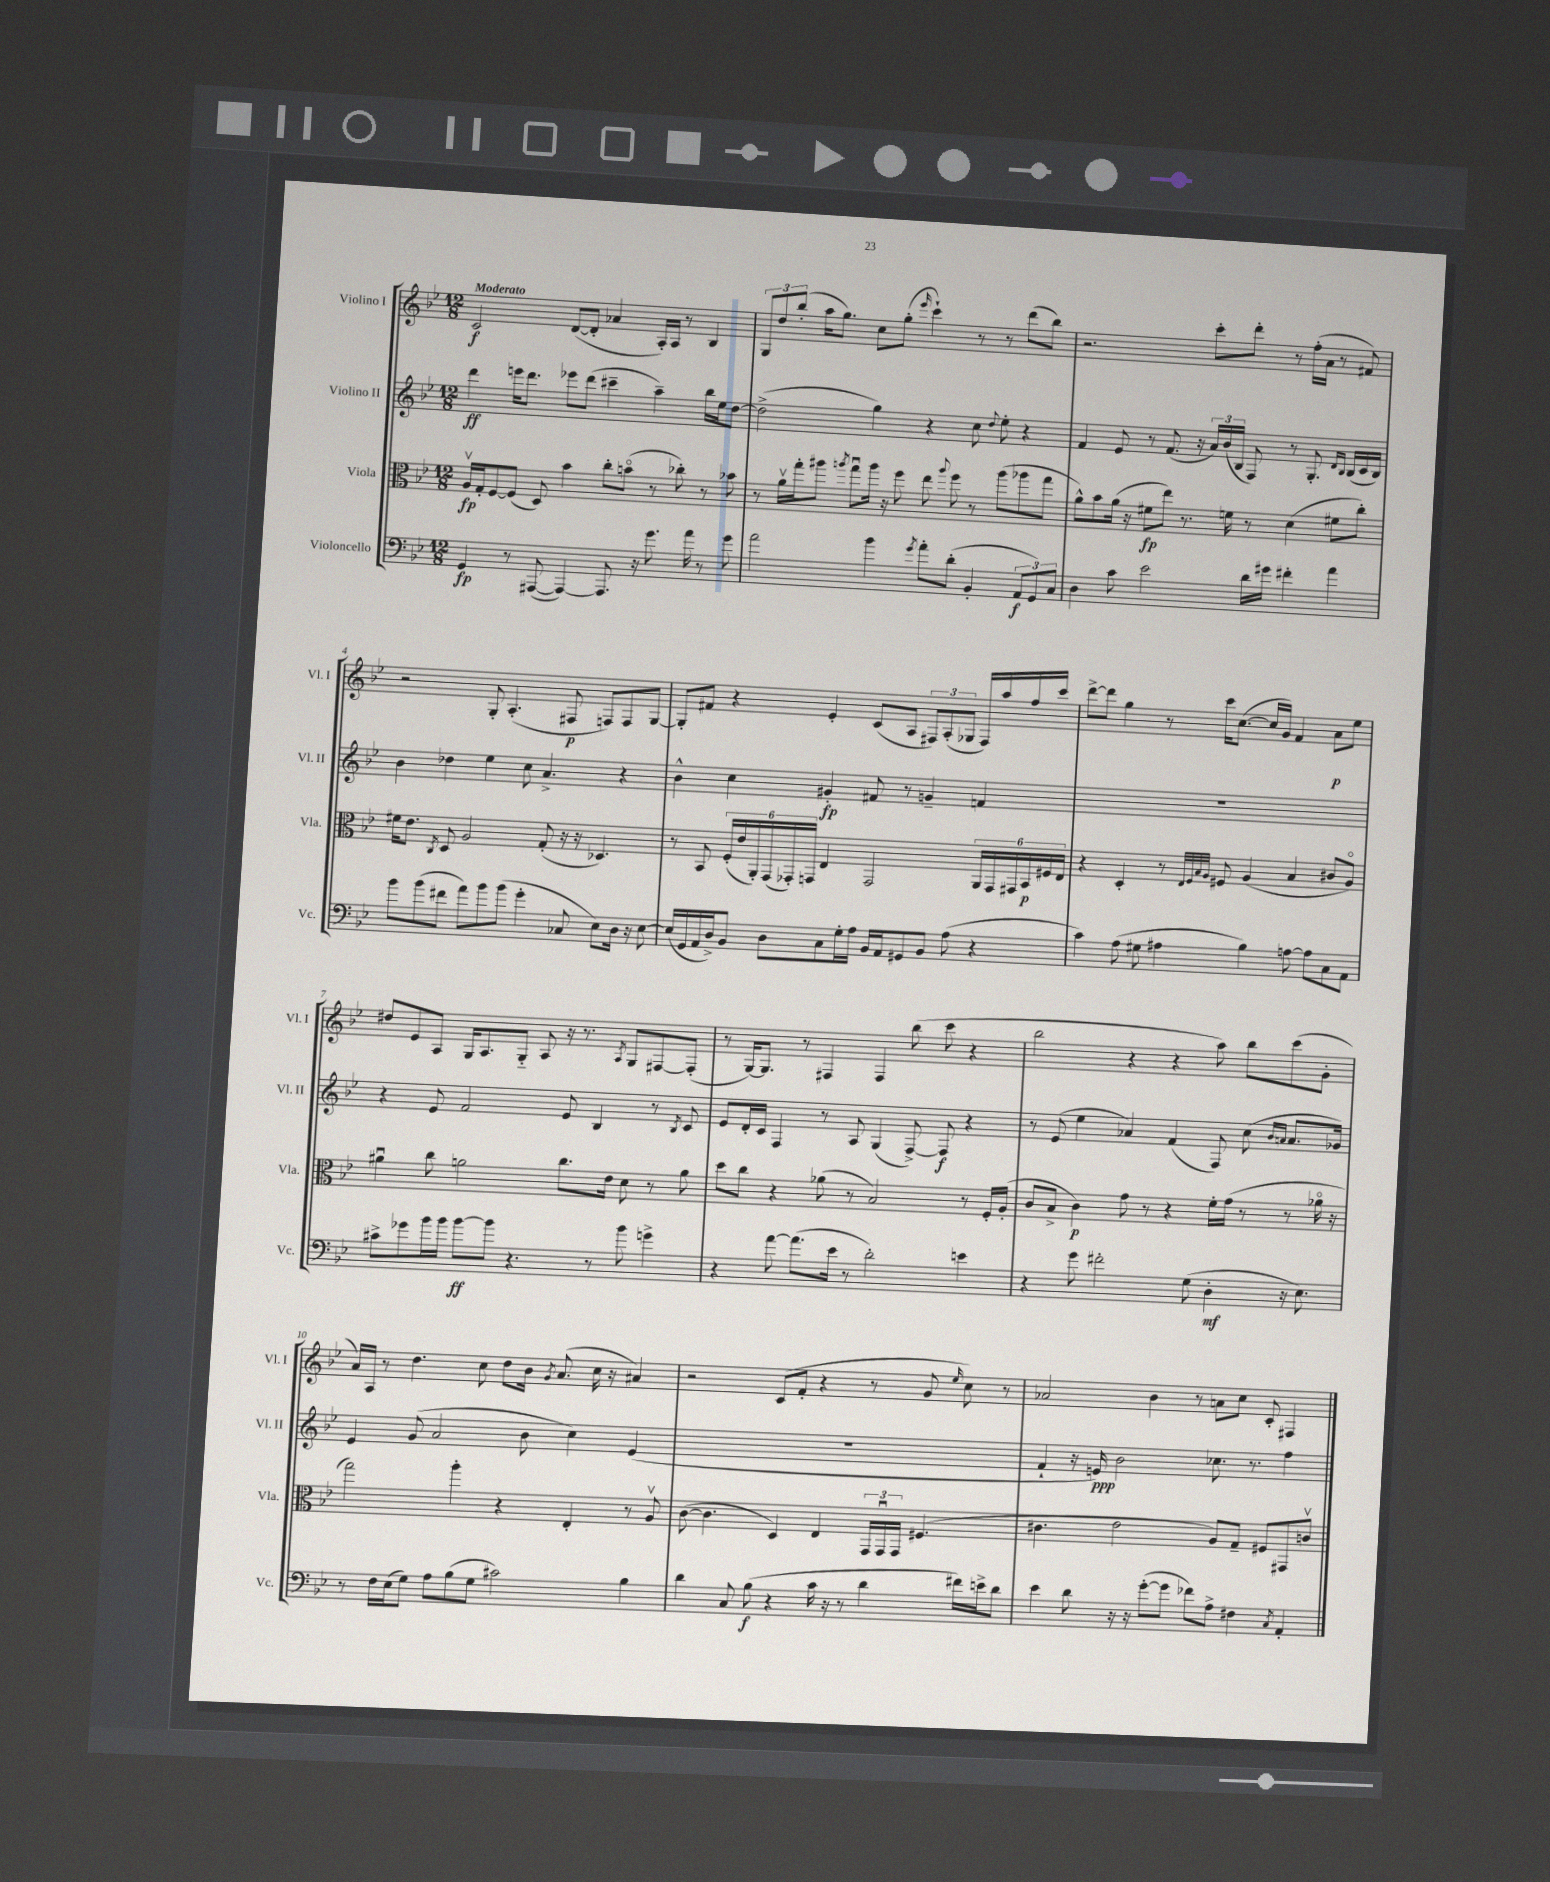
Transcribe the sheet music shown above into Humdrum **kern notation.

**kern	**dynam	**kern	**dynam	**kern	**dynam	**kern	**dynam
*part4	*part4	*part3	*part3	*part2	*part2	*part1	*part1
*staff4	*staff4	*staff3	*staff3	*staff2	*staff2	*staff1	*staff1
*I"Violoncello	*	*I"Viola	*	*I"Violino II	*	*I"Violino I	*
*I'Vc.	*	*I'Vla.	*	*I'Vl. II	*	*I'Vl. I	*
*clefF4	*	*clefC3	*	*clefG2	*	*clefG2	*
*k[b-e-]	*	*k[b-e-]	*	*k[b-e-]	*	*k[b-e-]	*
*M12/8	*	*M12/8	*	*M12/8	*	*M12/8	*
=1	=1	=1	=1	=1	=1	=1	=1
!	!	!	!	!	!	!LO:TX:a:B:t=Moderato	!
4GG/	fp	16Av/LL	fp	4ddd\	ff	2c/	f
.	.	16G'/J	.	.	.	.	.
.	.	[8F/	.	.	.	.	.
8r	.	(8F/J]	.	16eeen\KL	.	.	.
.	.	.	.	8.ddd\J	.	.	.
([8AAA#X/	.	8D/)	.	.	.	.	.
4AAA#/_)	.	4b-\	.	8eee-X\L	.	([8d/L	.
.	.	.	.	(8ddd\J	.	8d'/J]	.
8.AAA#/]	.	8cc'\L	.	4ccc#X~\	.	4a-X/	.
.	.	(8bn\J	.	.	.	.	.
16r	.	.	.	.	.	.	.
8.g\	.	8r	.	4aa~\)	.	16A'/LL)	.
.	.	.	.	.	.	16A/JJ	.
.	.	8cc-X'\)	.	.	.	8r	.
16a\	.	.	.	.	.	.	.
8r	.	8r	.	16bb-\LL	.	4B-/	.
.	.	.	.	16ee-\J	.	.	.
8g\	.	8b-X\	.	[8dd\J	.	.	.
=2	=2	=2	=2	=2	=2	=2	=2
2a\	.	8r	.	(2dd^\]	.	12G/L	.
.	.	.	.	.	.	12dd/	.
.	.	16av\LL	.	.	.	.	.
.	.	.	.	.	.	(12bb-'/J	.
.	.	16gg'\J	.	.	.	.	.
.	.	8aa#X\J	.	.	.	16aa\KL	.
.	.	.	.	.	.	8.gg\J)	.
.	.	8qaan/	.	.	.	.	.
.	.	8ggu\L	.	.	.	.	.
4b-\	.	16aa\Jk	.	4gg\)	.	8cc\L	.
.	.	16r	.	.	.	.	.
.	.	8ff\	.	.	.	(8gg'\J	.
8qg/	.	.	.	.	.	16qqeee-/	.
8a'\L	.	8ee-\	.	4r	.	4ccc`\)	.
.	.	8qqaa/	.	.	.	.	.
(8d'\J	.	8ff\	.	.	.	.	.
4BB-'/	.	8r	.	8cc\	.	8r	.
.	.	.	.	8qqdd/	.	.	.
.	.	(8aa\L	.	8ee-'\	.	8r	.
12AA/L	f	8aa-X\	.	4r	.	(8ddd\L	.
12GG/)	.	.	.	.	.	.	.
.	.	8gg\J	.	.	.	8bb-\J)	.
12C/J	.	.	.	.	.	.	.
=3	=3	=3	=3	=3	=3	=3	=3
4D\	.	8a^^\L)	.	4f/	.	2.r	.
.	.	8b-\	.	.	.	.	.
8c\	.	(16a\Jk	.	8e-/	.	.	.
.	.	16r	.	.	.	.	.
2e-\	.	8f#X\L	fp	8r	.	.	.
.	.	8ee-\J)	.	(8.f/	.	.	.
.	.	8.r	.	.	.	.	.
.	.	.	.	16r	.	.	.
.	.	.	.	24a/LL)	.	8ccc'\L	.
.	.	.	.	(24b-/	.	.	.
.	.	16fn\	.	.	.	.	.
.	.	.	.	24B-/JJ	.	.	.
16d\LL	.	8r	.	8F/)	.	8ddd'\J	.
16g#X\JJ	.	.	.	.	.	.	.
4f#X'\	.	(4d\	.	8r	.	8r	.
.	.	.	.	8.G'/	.	(16ff'\LL	.
.	.	.	.	.	.	16a\JJ	.
4a\	.	8f#X\L	.	.	.	8r	.
.	.	.	.	16qqd/LL	.	.	.
.	.	.	.	16qqB-/JJ	.	.	.
.	.	.	.	(16B-/LL	.	.	.
.	.	8cc'\J)	.	16c/	.	8f#X/)	.
.	.	.	.	16B-/JJ)	.	.	.
!!LO:LB:g=z
=4	=4	=4	=4	=4	=4	=4	=4
8b-\L	.	16f#X\KL	.	4b-\	.	2r	.
.	.	8.e-\J	.	.	.	.	.
(8b-\	.	.	.	.	.	.	.
.	.	8qC/	.	.	.	.	.
8f#X\J	.	8D/	.	4dd-X\	.	.	.
8a\L)	.	2A/	.	.	.	.	.
8b-\	.	.	.	4ee-\	.	8G'/	.
(8b-\J	.	.	.	.	.	(4.A'/	.
4g'\	.	.	.	8cc\	.	.	.
.	.	(8G'/	.	4.a^/	.	.	.
8C-X/	.	16r	.	.	.	8F#X/	p
.	.	16r	.	.	.	.	.
8E-\L)	.	4.D-X/)	.	.	.	8Fn/L)	.
16D\Jk	.	.	.	4r	.	8F/	.
16r	.	.	.	.	.	.	.
[8E-\	.	.	.	.	.	[8G/J	.
=5	=5	=5	=5	=5	=5	=5	=5
(16E-/LL]	.	8r	.	4b-^^\	.	8G'/L]	.
16GG/	.	.	.	.	.	.	.
16AA/	.	8BB-/	.	.	.	8f#X/J	.
16D^/J)	.	.	.	.	.	.	.
8BB-/J	.	(24F'/LL	.	4cc\	.	4r	.
.	.	24e-/	.	.	.	.	.
.	.	24AA'/)	.	.	.	.	.
8D\L	.	(24GG/	.	.	.	.	.
.	.	24GG-X'/)	.	.	.	.	.
.	.	24GGn/JJ	.	.	.	.	.
8C\	.	4E-/	.	4g#X'/	fp	4e-'/	.
16G'\L	.	.	.	.	.	.	.
16A\JJ	.	.	.	.	.	.	.
16BB-/LL	.	2GG/	.	8f#X/	.	(8c/L	.
16AA/J	.	.	.	.	.	.	.
8GG#X/	.	.	.	8r	.	8A/J	.
8BB-/J	.	.	.	4gn~/	.	12F#X/L)	.
.	.	.	.	.	.	(12A'/	.
(8A\	.	.	.	.	.	.	.
.	.	.	.	.	.	12G-X/J	.
4r	.	24AA/LL	.	4fn/	.	16F#/LL)	.
.	.	24GG/	.	.	.	.	.
.	.	.	.	.	.	16aa/	.
.	.	24GG#X/	.	.	.	.	.
.	.	24BB-/	p	.	.	16ff/	.
.	.	24F#X/	.	.	.	.	.
.	.	.	.	.	.	16ccc/JJ	.
.	.	24E-/JJ	.	.	.	.	.
=6	=6	=6	=6	=6	=6	=6	=6
4c\)	.	4r	.	1.r	.	[8ddd^\L	.
.	.	.	.	.	.	8ddd\J]	.
(8A\	.	4D'/	.	.	.	4gg\	.
8G#X\	.	.	.	.	.	.	.
4A#X\	.	8r	.	.	.	8r	.
.	.	32qqE-/LLL	.	.	.	.	.
.	.	32qqF/	.	.	.	.	.
.	.	32qqB-/	.	.	.	.	.
.	.	32qqA/JJJ	.	.	.	.	.
.	.	8F#X/	.	.	.	16ccc\KL	.
.	.	.	.	.	.	([8.cc\J	.
4B-\)	.	(4A/	.	.	.	.	.
.	.	.	.	.	.	16cc/LL]	.
.	.	.	.	.	.	16g/JJ)	.
[8An\	.	4B-/	.	.	.	4f/	.
8A\L]	.	.	.	.	.	.	.
8C\	.	8c#X/L	.	.	.	8a\L	p
8AA\J	.	8A/J)	.	.	.	8ee-\J	.
!!LO:LB:g=z
=7	=7	=7	=7	=7	=7	=7	=7
8c#X^\L	.	4a#Xu\	.	4r	.	8dd#X/L	.
8g-X\	.	.	.	.	.	8e-/	.
16b-\L	.	8cc\	.	8e-/	.	8A/J	.
16b-\JJ	.	.	.	.	.	.	.
[8b-\L	ff	2an\	.	2f/	.	16G/KL	.
.	.	.	.	.	.	8.A/	.
8b-\J]	.	.	.	.	.	.	.
4.r	.	.	.	.	.	8G/J	.
.	.	.	.	.	.	8A/	.
.	.	8.cc\L	.	8e-/	.	16r	.
.	.	.	.	.	.	8.r	.
8r	.	.	.	4B-/	.	.	.
.	.	16e-\Jk	.	.	.	.	.
.	.	.	.	.	.	8qA/	.
8b-\	.	8d\	.	.	.	8G/L	.
4gn^\	.	8r	.	8r	.	[8F#X/	.
.	.	.	.	8qB-/	.	.	.
.	.	8a\	.	8c/	.	(8F#'/J]	.
=8	=8	=8	=8	=8	=8	=8	=8
4r	.	8dd\L	.	8e-/L	.	8r	.
.	.	8cc\J	.	16d'/L	.	[16G/KL)	.
.	.	.	.	16c/JJ	.	8.G/J]	.
[8a\	.	4r	.	4F/	.	.	.
(8.a\L]	.	.	.	.	.	8r	.
.	.	(8a-X\	.	8r	.	4F#X/	.
16e-\Jk	.	.	.	.	.	.	.
8r	.	8r	.	8A/	.	.	.
2d'\)	.	2B-/)	.	(4G/	.	4F#/	.
.	.	.	.	[8F^/)	.	(8bb-\	.
.	.	.	.	8F/]	f	8ccc\	.
4en\	.	8r	.	4r	.	4r	.
.	.	16F'/LL	.	.	.	.	.
.	.	(16A'/JJ	.	.	.	.	.
=9	=9	=9	=9	=9	=9	=9	=9
4r	.	8c/L	.	8r	.	2bb-\	.
.	.	8B-^/J	.	(8e-/	.	.	.
8g\	.	4c\)	p	4ee-\	.	.	.
2f#X'\	.	.	.	.	.	.	.
.	.	8g\	.	4a-X/)	.	4r	.
.	.	8r	.	.	.	.	.
.	.	4r	.	(4f/	.	4r	.
(8G\	.	.	.	.	.	.	.
4D'\	mf	16f'\LL	.	8F/)	.	8aa\)	.
.	.	(16g\JJ	.	.	.	.	.
.	.	8r	.	(8cc\	.	8bb-\L	.
.	.	.	.	16qqb-/LL	.	.	.
.	.	.	.	16qqan/JJ	.	.	.
16r	.	8r	.	8.a/L	.	(8ccc\	.
8.E-\)	.	.	.	.	.	.	.
.	.	16a-X\	.	.	.	8g'\J	.
.	.	16r	.	16g-X/Jk)	.	.	.
!!LO:LB:g=z
=10	=10	=10	=10	=10	=10	=10	=10
8r	.	2gg\)	.	4e-/	.	16a/LL)	.
.	.	.	.	.	.	16A/JJ	.
16F\LL	.	.	.	.	.	8r	.
(16E-\J	.	.	.	.	.	.	.
8G\J)	.	.	.	(8g/	.	4.dd\	.
8A\L	.	.	.	2a/	.	.	.
(8B-\	.	4aa'\	.	.	.	.	.
8G\J	.	.	.	.	.	8cc\	.
2c#X\)	.	4r	.	.	.	8dd\L	.
.	.	.	.	8b-\	.	16b-\Jk	.
.	.	.	.	.	.	8qg/	.
.	.	.	.	.	.	(8.a/	.
.	.	4E-'/	.	4cc\)	.	.	.
.	.	.	.	.	.	16cc\	.
.	.	.	.	.	.	16r	.
4B-\	.	8r	.	(4e-/	.	4a#X/)	.
.	.	8Av/	.	.	.	.	.
=11	=11	=11	=11	=11	=11	=11	=11
4d\	.	([8c\	.	1.r	.	2r	.
.	.	4.c\]	.	.	.	.	.
8C/	.	.	.	.	.	.	.
(8B-\	f	.	.	.	.	.	.
4r	.	4D/)	.	.	.	(8c/L	.
.	.	.	.	.	.	8f'/J	.
16c\	.	4E-/	.	.	.	4r	.
16r	.	.	.	.	.	.	.
8r	.	.	.	.	.	.	.
4d\	.	24GG/LL	.	.	.	8r	.
.	.	24GGu/	.	.	.	.	.
.	.	24GG/JJ	.	.	.	.	.
.	.	(4.F#X/	.	.	.	8g/	.
.	.	.	.	.	.	16qqee-/	.
16f#X\LL)	.	.	.	.	.	8cc\)	.
16en^\J	.	.	.	.	.	.	.
8d\J	.	.	.	.	.	8r	.
=12	=12	=12	=12	=12	=12	=12	=12
4e-\	.	4.c#X\	.	4f`/	.	2a-X/	.
8d\	.	.	.	16r	.	.	.
.	.	.	.	16en/)	ppp	.	.
16r	.	2e-\	.	2b-\	.	.	.
16r	.	.	.	.	.	.	.
([8g'\L	.	.	.	.	.	4b-\	.
8g\J]	.	.	.	.	.	.	.
8f-X\L)	.	.	.	.	.	8r	.
8A^\J	.	8A/L)	.	8.cc-X\	.	8an\L	.
4F#X\	.	8G~/J	.	.	.	8cc\J	.
.	.	.	.	8.r	.	.	.
.	.	8F#X/L	.	.	.	8c'/	.
8qC/	.	.	.	.	.	.	.
4AA'/	.	8GG#X/	.	4ff\	.	4F#X/	.
.	.	8cnv/J	.	.	.	.	.
==	==	==	==	==	==	==	==
*-	*-	*-	*-	*-	*-	*-	*-
